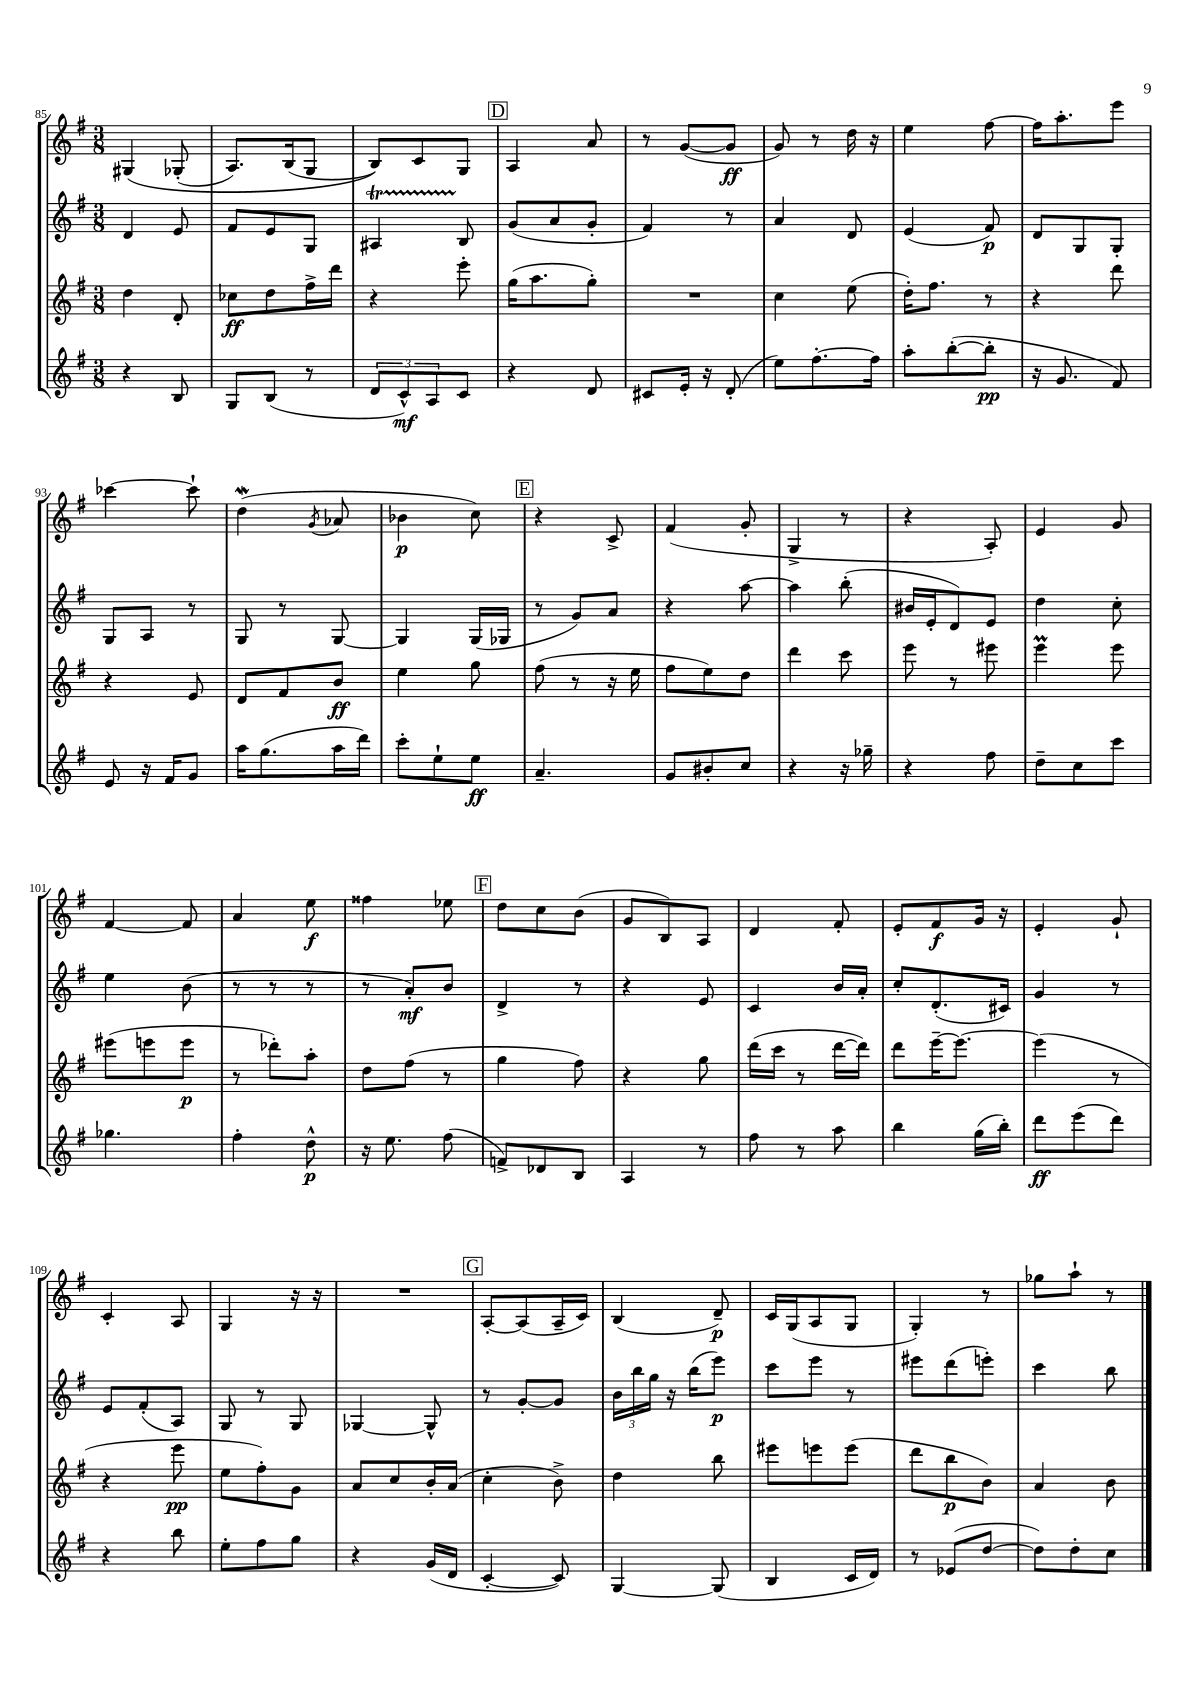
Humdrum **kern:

**kern	**kern	**kern	**kern
*staff4	*staff3	*staff2	*staff1
*clefG2	*clefG2	*clefG2	*clefG2
*k[f#]	*k[f#]	*k[f#]	*k[f#]
*M3/8	*M3/8	*M3/8	*M3/8
4r	4dd	4d	&(4G#
8B	8d'	8e	(8G-'
=	=	=	=
8G	8cc-	8f#	8.A)
(8B	8dd	8e	.
.	.	.	(16B
8r	16ff#^	8G	8G
.	16ddd	.	.
=	=	=	=
12d	4r	4A#	8B)&)
12c^^)	.	.	.
.	.	.	8c
12A	.	.	.
8c	8eee'	8B	8G
=	=	=	=
4r	(16gg	(8g	4A
.	8.aa	.	.
.	.	8a	.
8d	8gg')	8g'	8a
=	=	=	=
8c#	4.r	4f#)	8r
16e'	.	.	([8g
16r	.	.	.
(8d'	.	8r	8g]
=	=	=	=
8ee)	4cc	4a	8g)
[8.ff#'	.	.	8r
.	(8ee	8d	16dd
16ff#]	.	.	16r
=	=	=	=
8aa'	16dd')	(4e	4ee
.	8.ff#	.	.
([8bb'	.	.	.
8bb']	8r	8f#)	[8ff#
=	=	=	=
16r	4r	8d	16ff#]
8.g	.	.	8.aa'
.	.	8G	.
8f#)	8ddd	8G'	8eee
=	=	=	=
8e	4r	8G	[4ccc-
16r	.	8A	.
16f#	.	.	.
8g	8e	8r	8ccc-`]
=	=	=	=
16aa	8d	8G	(4dd
(8.gg	.	.	.
.	8f#	8r	.
.	.	.	8qg
16aa	8b	[8G	8a-
16ddd)	.	.	.
=	=	=	=
8ccc'	4ee	4G]	4b-
8ee`	.	.	.
8ee	8gg	(16G	8cc)
.	.	16G-	.
=	=	=	=
4.a~	(8ff#	8r	4r
.	8r	8g)	.
.	16r	8a	8c^
.	16ee	.	.
=	=	=	=
8g	8ff#	4r	(4f#
8b#'	8ee)	.	.
8cc	8dd	[8aa	8g'
=	=	=	=
4r	4ddd	4aa]	4G^
16r	8ccc	(8bb'	8r
16gg-~	.	.	.
=	=	=	=
4r	8eee	16b#	4r
.	.	16e'	.
.	8r	8d)	.
8ff#	8eee#	8e	8A')
=	=	=	=
8dd~	4eee	4dd	4e
8cc	.	.	.
8ccc	8eee	8cc'	8g
=	=	=	=
4.gg-	(8eee#	4ee	[4f#
.	8eee	.	.
.	8eee	(8b	8f#]
=	=	=	=
4ff#'	8r	8r	4a
.	8ddd-')	8r	.
8dd^^	8aa'	8r	8ee
=	=	=	=
16r	8dd	8r	4ff##
8.ee	.	.	.
.	(8ff#	8a')	.
(8ff#	8r	8b	8ee-
=	=	=	=
8f^)	4gg	4d^	8dd
8d-	.	.	8cc
8B	8ff#)	8r	(8b
=	=	=	=
4A	4r	4r	8g
.	.	.	8B)
8r	8gg	8e	8A
=	=	=	=
8ff#	(16ddd	4c	4d
.	16ccc	.	.
8r	8r	.	.
8aa	[16ddd	16b	8f#'
.	16ddd])	16a'	.
=	=	=	=
4bb	8ddd	8cc'	8e'
.	[16eee~	(8.d'	8f#
.	8.eee_	.	.
(16gg	.	.	16g
16bb')	.	16c#)	16r
=	=	=	=
8ddd	(4eee]	4g	4e'
(8eee	.	.	.
8ddd)	8r	8r	8g`
=	=	=	=
4r	4r	8e	4c'
.	.	(8f#'	.
8bb	8eee	8A)	8A
=	=	=	=
8ee'	8ee	8G	4G
8ff#	8ff#')	8r	.
8gg	8g	8G	16r
.	.	.	16r
=	=	=	=
4r	8a	[4G-	4.r
.	8cc	.	.
(16g	16b'	8G-^^]	.
16d	(16a	.	.
=	=	=	=
[4c'	4cc'	8r	[8A'
.	.	[8g'	(8A]
8c])	8b^)	8g]	16A~
.	.	.	16c)
=	=	=	=
[4G	4dd	24b	(4B
.	.	24bb	.
.	.	24gg	.
.	.	16r	.
.	.	(16bb	.
(8G]	8bb	8eee)	8d~)
=	=	=	=
4B	8eee#	8ccc	16c
.	.	.	(16G
.	8eee	8eee	8A
16c	(8eee	8r	8G
16d)	.	.	.
=	=	=	=
8r	8ddd	8eee#	4G')
(8e-	8bb	(8ddd	.
[8dd	8b)	8eee')	8r
=	=	=	=
8dd])	4a	4ccc	8gg-
8dd'	.	.	8aa`
8cc	8b	8bb	8r
==	==	==	==
*-	*-	*-	*-
